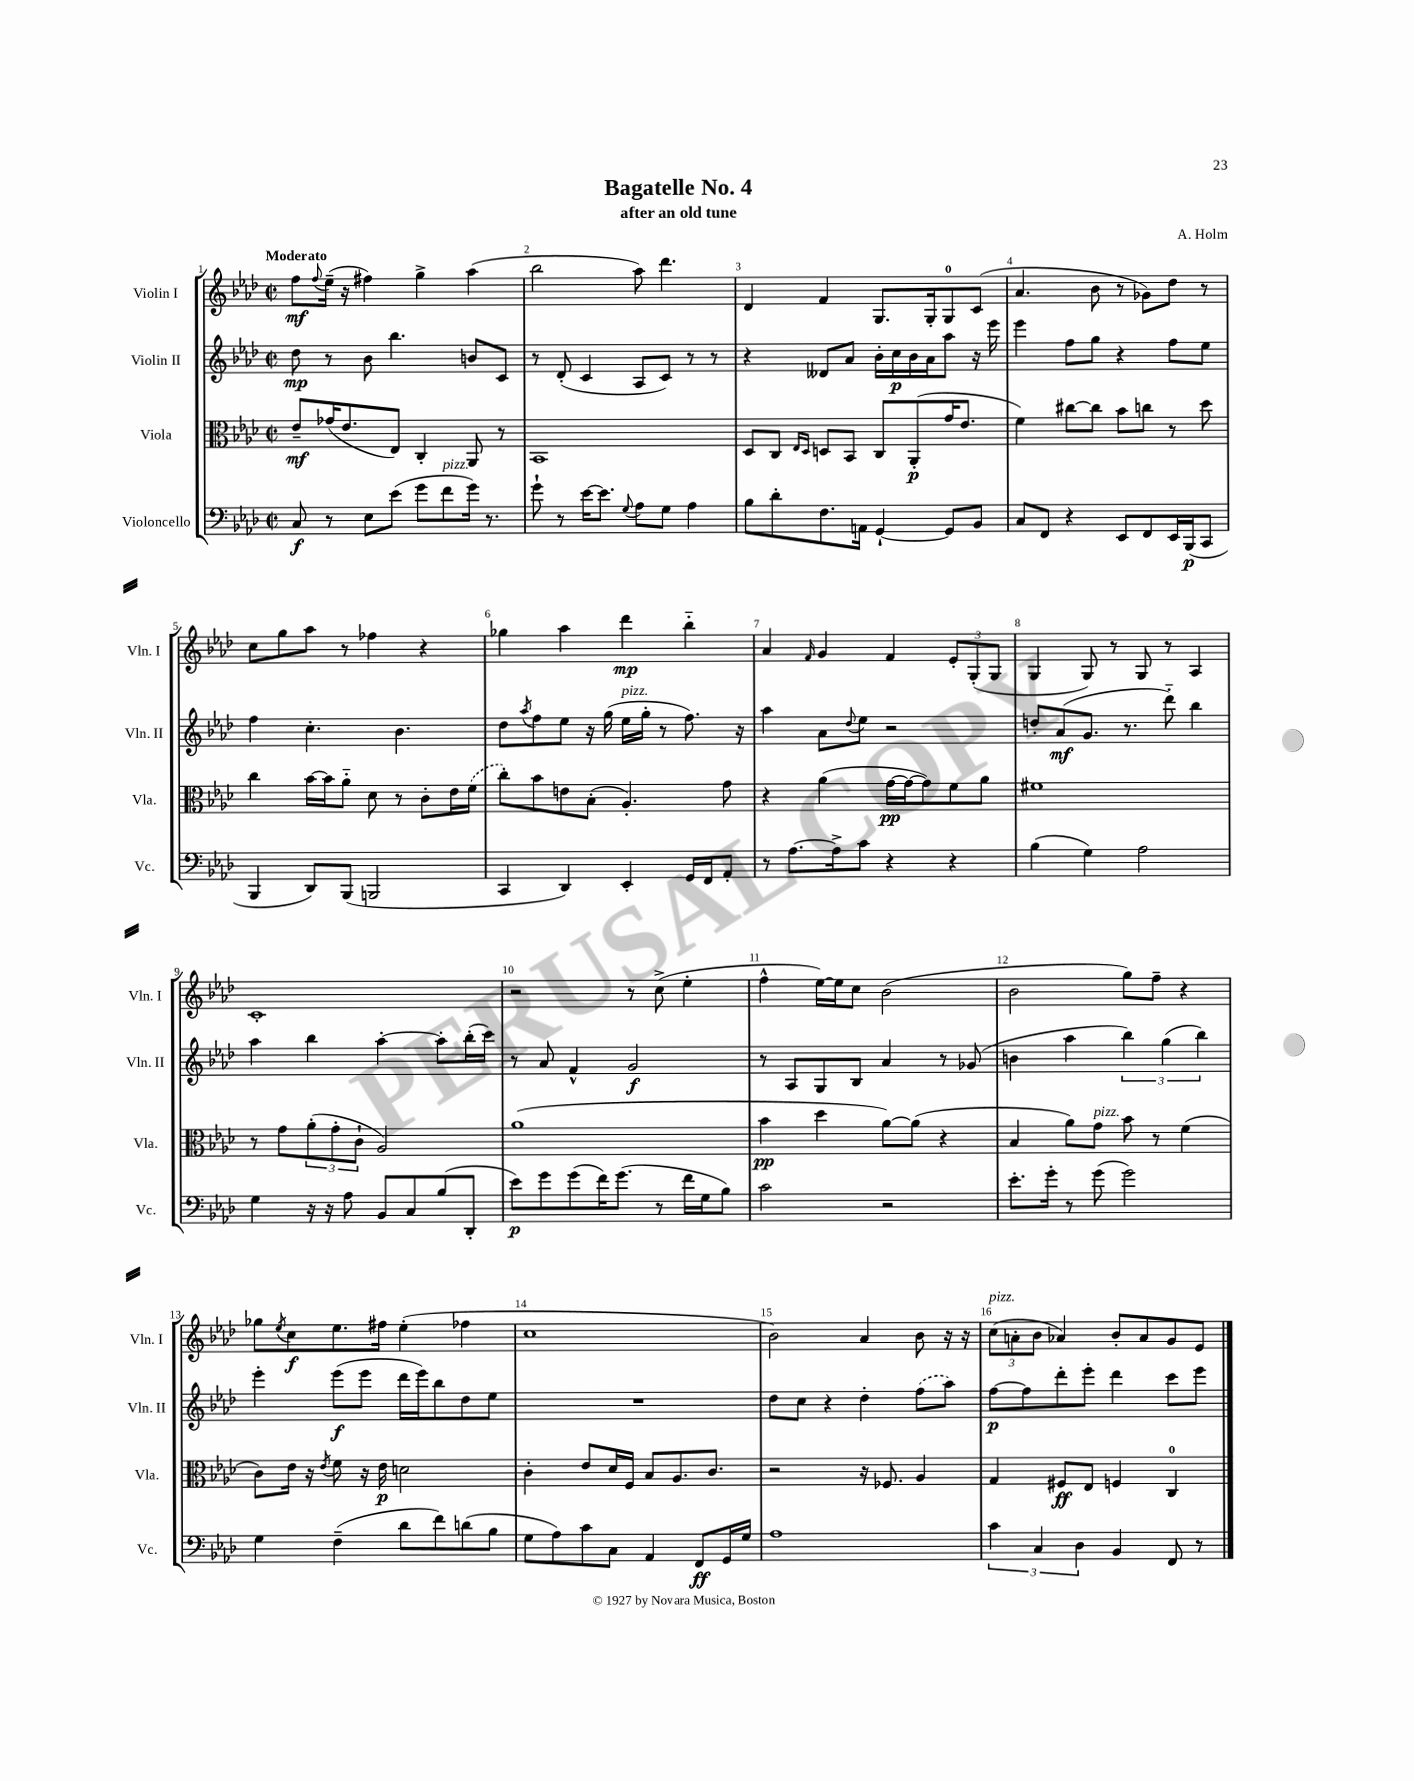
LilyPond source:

\header { title = "Bagatelle No. 4" composer = "A. Holm" subtitle = "after an old tune" }
<<
\new StaffGroup <<
\new Staff = "s0" \with { instrumentName = "Violin I" shortInstrumentName = "Vln. I" } {
    \clef treble \key aes \major \defaultTimeSignature \time 2/2 \tempo "Moderato"
    f''8\mf \appoggiatura { f''8 } ees''16--( r16 fis''4) g''4-> aes''4( |
    bes''2 aes''8) des'''4. |
    des'4 f'4 g8. g16-. g8-0 c'8( |
    aes'4. bes'8 r8 ges'8) des''8 r8 |
    c''8 g''8 aes''8 r8 fes''4 r4 |
    ges''4 aes''4 des'''4\mp bes''4-_ |
    aes'4 \grace { f'16 } g'4 f'4 \tuplet 3/2 { ees'8-. g8-.( g8 } |
    g4 g8) r8 g8 r8 aes4 |
    c'1-. |
    r2 r8 c''8->( ees''4-. |
    f''4-^ ees''16~) ees''16 c''8 bes'2( |
    bes'2 g''8) f''8-- r4 |
    ges''8 \acciaccatura { ees''8 } c''8\f ees''8. fis''16 ees''4-.( fes''4 |
    c''1 |
    bes'2) aes'4 bes'8 r16 r16 |
    \tuplet 3/2 { c''8^\markup { \italic "pizz." }( a'8-. bes'8 } aes'4) bes'8-. aes'8 g'8 ees'8 \bar "|." |
}
\new Staff = "s1" \with { instrumentName = "Violin II" shortInstrumentName = "Vln. II" } {
    \clef treble \key aes \major \defaultTimeSignature \time 2/2
    des''8\mp r8 bes'8 bes''4. b'8 c'8 |
    r8 des'8-.( c'4 aes8 c'8) r8 r8 |
    r4 deses'8 aes'8 bes'16-. c''16\p bes'16 aes'16 aes''8 r16 ees'''16 |
    ees'''4 f''8 g''8 r4 f''8 ees''8 |
    f''4 c''4.-. bes'4. |
    des''8 \acciaccatura { aes''8 } f''8 ees''8 r16 g''16( ees''16^\markup { \italic "pizz." } g''16-. r8 f''8.) r16 |
    aes''4 aes'8 \appoggiatura { des''8 } ees''8 r2 |
    d''8-. aes'8\mf( g'8. r8. des'''8-_) bes''4 |
    aes''4 bes''4 aes''4~-. aes''8-. bes''16-.( c'''16) |
    r8 aes'8 f'4-^ g'2\f |
    r8 aes8 g8 bes8 aes'4 r8 ges'8( |
    b'4 aes''4 \tuplet 3/2 { bes''4) g''4( bes''4) } |
    ees'''4-. ees'''8\f( ees'''8 des'''16 ees'''16) bes''8 des''8 ees''8 |
    R1 |
    des''8 c''8 r4 des''4-. \once \slurDashed f''8( aes''8) |
    f''8~\p f''8 des'''8-. ees'''8-. des'''4 c'''8 ees'''8 \bar "|." |
}
\new Staff = "s2" \with { instrumentName = "Viola" shortInstrumentName = "Vla." } {
    \clef alto \key aes \major \defaultTimeSignature \time 2/2
    ees'8--\mf ges'16( ees'8. ees8) c4-. aes,8 r8 |
    bes,1 |
    des8 c8 \grace { ees16 des16 } d8 bes,8 c8 aes,8-.\p( g'16 ees'8. |
    f'4) cis''8~ cis''8 bes'8 c''8 r8 des''8 |
    c''4 bes'16~ bes'16 aes'8-_ des'8 r8 c'8-. ees'16 \once \slurDashed f'16( |
    c''8-.) bes'8 e'8 bes8-.( aes4.-.) g'8 |
    r4 aes'4( g'16~\pp g'16~ g'8) f'8 aes'8 |
    fis'1 |
    r8 g'8 \tuplet 3/2 { aes'8-.( g'8-. c'8-! } aes2) |
    aes'1( |
    bes'4\pp des''4 aes'8~) aes'8( r4 |
    bes4 aes'8) g'8^\markup { \italic "pizz." } bes'8 r8 f'4( |
    c'8) ees'16 r16 \acciaccatura { ees'8 } f'8 r16 ees'16\p d'2 |
    c'4-. ees'8 des'16 f16 bes8 aes8. c'8. |
    r2 r16 fes8. aes4 |
    g4 fis8\ff ees8 f4 c4-0 \bar "|." |
}
\new Staff = "s3" \with { instrumentName = "Violoncello" shortInstrumentName = "Vc." } {
    \clef bass \key aes \major \defaultTimeSignature \time 2/2
    c8\f r8 ees8 ees'8( g'8 f'8^\markup { \italic "pizz." } g'16) r8. |
    g'8-! r8 ees'16~ ees'8. \appoggiatura { g8 } aes8 g8 aes4 |
    bes8 des'8-. f8. a,16 g,4~-! g,8 bes,8 |
    c8 f,8 r4 ees,8 f,8 ees,16 bes,,16\p( c,8 |
    bes,,4 des,8) bes,,8( b,,2 |
    c,4 des,4) ees,4-. g,16 f,16 aes,8-. |
    r8 aes8.~ aes16-> c'8 r4 r4 |
    bes4( g4) aes2 |
    g4 r16 r16 aes8 bes,8 c8 bes8( des,8-. |
    ees'8\p) g'8 g'8( f'16) g'8.( r8 f'16 g16 bes8) |
    c'2 r2 |
    ees'8.-. g'16-. r8 g'8( g'2) |
    g4 f4--( des'8 f'8) d'8( bes8 |
    g8 aes8) c'8 c8 aes,4 f,8\ff g,16 g16 |
    aes1 |
    \tuplet 3/2 { c'4 c4 des4 } bes,4 f,8 r8 \bar "|." |
}
>>
>>
\layout { \context { \Score \override BarNumber.break-visibility = ##(#f #t #t) barNumberVisibility = #all-bar-numbers-visible } }
